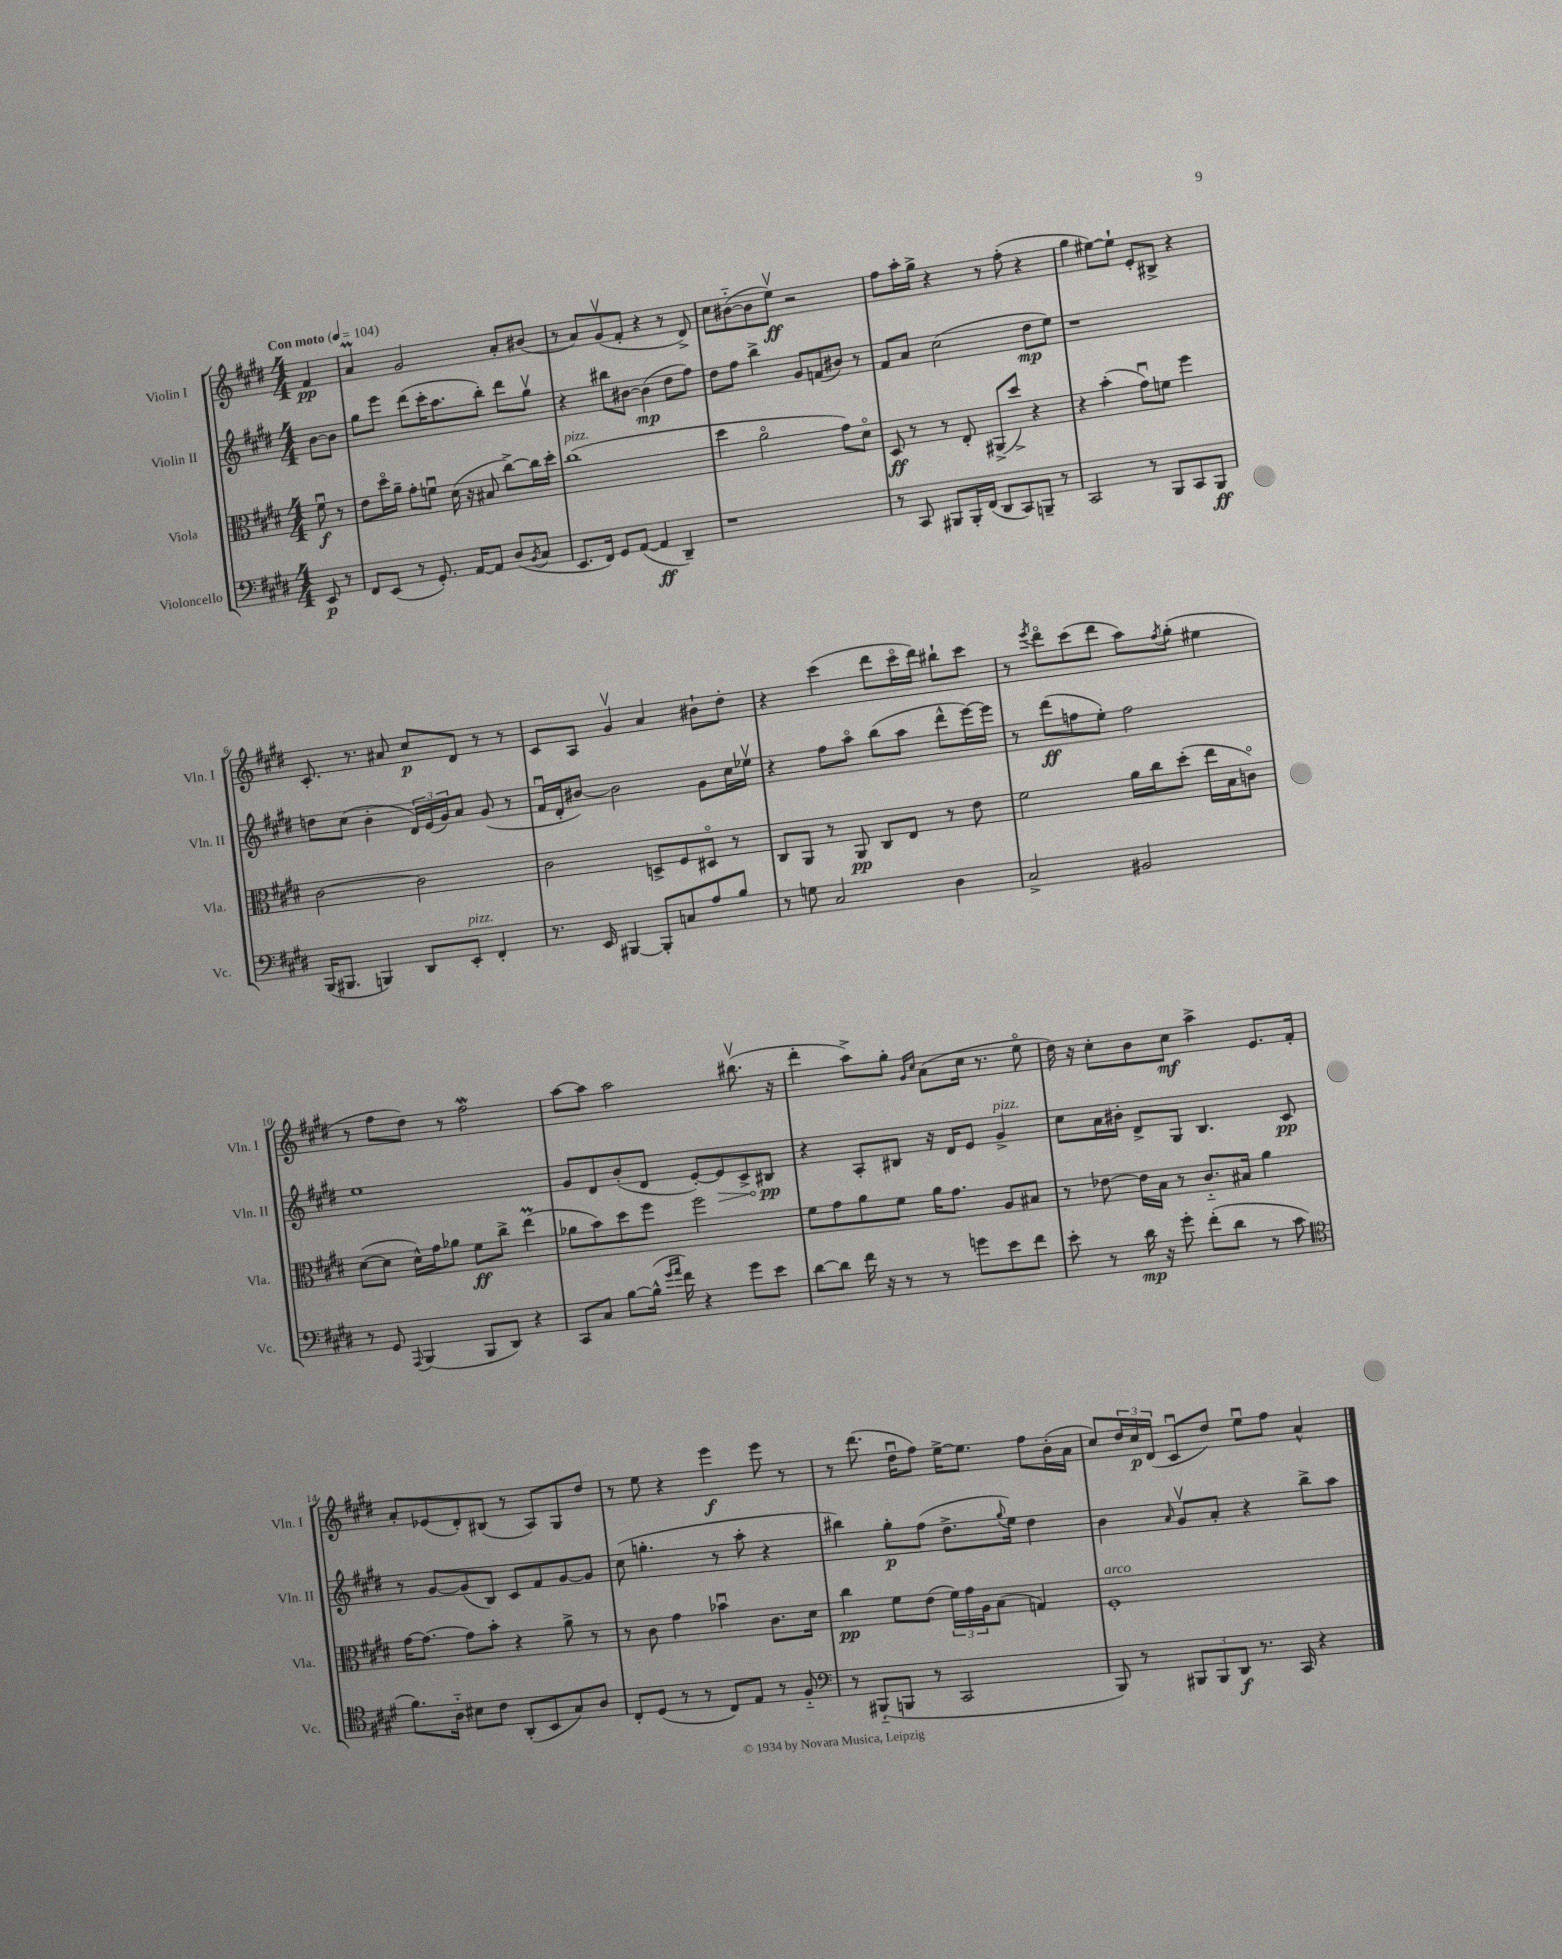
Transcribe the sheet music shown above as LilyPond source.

<<
\new StaffGroup <<
\new Staff = "s0" \with { instrumentName = "Violin I" shortInstrumentName = "Vln. I" } {
    \clef treble \key e \major \numericTimeSignature \time 4/4 \partial 4 \tempo "Con moto" 4 = 104
    fis'4\pp |
    a'4\prall gis'2 a'8-. bis'8( |
    r8 a'8) gis'8\upbow( fis'8-. r4 r8 dis'8->) |
    cis''8 bis'8~-_( bis'8 e''8\upbow\ff) r2 |
    fis''8 a''16-. gis''16-> r4 r8 fis''8-.( r4 |
    gis''4 eis''8~) eis''8-! e'8-. bis8-> r4 |
    cis'8.-. r8. ais'8 cis''8\p dis'8 r8 r8 |
    cis'8 a8 gis'4\upbow a'4 bis'8-! dis''8-. |
    r4 cis'''4( dis'''8 cis'''16\flageolet dis'''16) bis''8-! cis'''8 |
    r8 \acciaccatura { e'''8 } dis'''8\flageolet cis'''8( dis'''8 a''8) \acciaccatura { fis''8 } gis''8-.( eis''4 |
    r8 fis''8 dis''8) r8 fis''2\mordent |
    a''8~ a''8 a''2 bis''8.\upbow( r16 |
    dis'''4-. a''8->) gis''8-. \grace { gis'16 cis''16 } a'8( cis''16 r8. e''8\flageolet |
    dis''16) r16 cis''8-. b'8 cis''8\mf a''4-> e'8. fis'16-. |
    a'8-. ees'8( dis'8-.) bis8( r8 a8) gis8 dis''8 |
    r8 e''8 r4 e'''4\f e'''8 r8 |
    r8 dis'''8.( dis''16\downbow fis''8) e''16~-> e''8. fis''8 b'16-.( a'16 |
    cis''8) \tuplet 3/2 { dis''16 cis''16\p dis'16( } cis'8\downbow dis''8) e''8\downbow fis''8 a'4-^ \bar "|." |
}
\new Staff = "s1" \with { instrumentName = "Violin II" shortInstrumentName = "Vln. II" } {
    \clef treble \key e \major \numericTimeSignature \time 4/4 \partial 4
    b'8~ b'8 |
    gis''8 e'''8 dis'''8( cis'''16-. a''8. b''8-.) dis'''8 gis''8\upbow |
    r4 bis''8 bis'8~ bis'4\mp( dis''8 fis''8) |
    dis''8 fis''8 b''4-> gis'8 f'8( bis'8) r8 |
    fis'8 a'8 cis''2( dis''8\mp e''8) |
    r1 |
    d''8 cis''8( b'4-. \tuplet 3/2 { dis'16) e'16( gis'16) } a'8 gis'8( r8 |
    fis'16\downbow dis'16-. bis'8~) bis'2 gis'8 cis''16 ees''16\upbow |
    r4 fis''8 a''8\flageolet b''8( a''8 dis'''8-^ e'''16~) e'''16 |
    r8 dis'''8\ff( f''8 e''8-.) f''2 |
    e''1 |
    gis'8 dis'8 b'8-.( dis'8 e'8~-.) \once \override Hairpin.circled-tip = ##t e'8\> cis'8-> bis8\pp\! |
    r4 a8-. bis8 r16 dis'16 e'8 gis'4->^\markup { \italic "pizz." } |
    cis''8 a'16 bis'16-. dis'8-> gis8 b4. cis'8\pp |
    r8 gis'8~ gis'8( b8) cis'8 fis'8 gis'8~ gis'8 |
    cis''8( g''4.-. r8 a''8-. r4 |
    bis''4) gis''8-.\p fis''8( dis''8.-> \appoggiatura { gis''8 } e''16) dis''4 |
    b'4 \grace { a'16 } gis'8\upbow a'8-. r4 b''8-> a''8 \bar "|." |
}
\new Staff = "s2" \with { instrumentName = "Viola" shortInstrumentName = "Vla." } {
    \clef alto \key e \major \numericTimeSignature \time 4/4 \partial 4
    fis'8\downbow\f r8 |
    e'8 dis''16\flageolet a'16-- gis'8-. f'8\downbow dis'16( r16 bis8 cis''8~->) cis''16 dis''16-. |
    cis''1^\markup { \italic "pizz." }( |
    dis''4 a'2\flageolet gis'8) dis'8\flageolet |
    dis8\ff r8 r8 e8-. ais,8->( dis''8->) r4 |
    r4 b'4-.( gis'8\downbow) f'8 fis''4 |
    cis'2~ cis'2 |
    cis'2 d8-> fis8 dis8\flageolet r8 |
    cis8 a,8 r8 a,8\pp cis8 e8 r8 e'8 |
    fis'2 a'16 cis''16 dis''8-.( e''16 b16 c'8\flageolet) |
    dis'8~( dis'8 dis'16-^) gis'16 aes'8 fis'8\ff cis''8-> e''4\prall( |
    aes'8 b'8) dis''8 fis''8 fis''2 |
    fis'8 gis'8 a'8 fis'8 a'16 gis'8. a8 bis8 |
    r8 ees'8~ ees'16 b16 r8 cis'8.-_ bis16 a'4 |
    gis'16~ gis'8.~ gis'8 b'8-. r4 a'8-> r8 |
    r8 cis'8 gis'4 bes'4\downbow cis'8. dis'16 |
    cis''4\pp fis'8 e'8( \tuplet 3/2 { fis'16) gis'16 a16 } b8( g4) |
    fis1-.^\markup { \italic "arco" } \bar "|." |
}
\new Staff = "s3" \with { instrumentName = "Violoncello" shortInstrumentName = "Vc." } {
    \clef bass \key e \major \numericTimeSignature \time 4/4 \partial 4
    e,8\p r8 |
    fis,8 e,8( r8 gis,8.-.) a,16~ a,8 dis8( \acciaccatura { b,8 } cis8 |
    e,8. fis,16) gis,8 a,8~( a,4\ff dis,4--) |
    r1 |
    r8 cis,8 bis,,8 bis,,16-. fis,16( dis,8 cis,8) b,,8-- r8 |
    cis,2 r8 b,,8 cis,8 b,,8\ff |
    b,,16( bis,,8. b,,4) dis,8 e,8-.^\markup { \italic "pizz." } fis,4-. |
    r8. e,16 bis,,4~ bis,,8-. c8 a8 b8 |
    r8 g8 cis2 dis4 |
    cis2-> bis,2 |
    r8 gis,8 \appoggiatura { a,,8 } b,,4( b,,8 dis,8) r4 |
    cis,8 cis8 b8~ b16-^( \grace { gis'16 a'16 } fis'16) r4 gis'8 e'8 |
    dis'8~ dis'8 fis'16 r16 r8 r8 g'8 e'8 fis'8 |
    e'8-. r8 dis'16\mp r16 gis'8-. fis'8-.( dis'8 r8 cis'8 |
    \clef tenor fis'8.) a16-_ bis8 cis'8 a,8-.( b,8 gis8) a8 |
    cis8-. dis8( r8 r8 cis8) e8 r8 fis8-_ |
    \clef bass r8 bis,,8-_( b,,8 r8 cis,2 |
    b,,8) r8 \tuplet 3/2 { bis,,8 bis,,8 dis,8\f } r8. cis,16 r4 \bar "|." |
}
>>
>>
